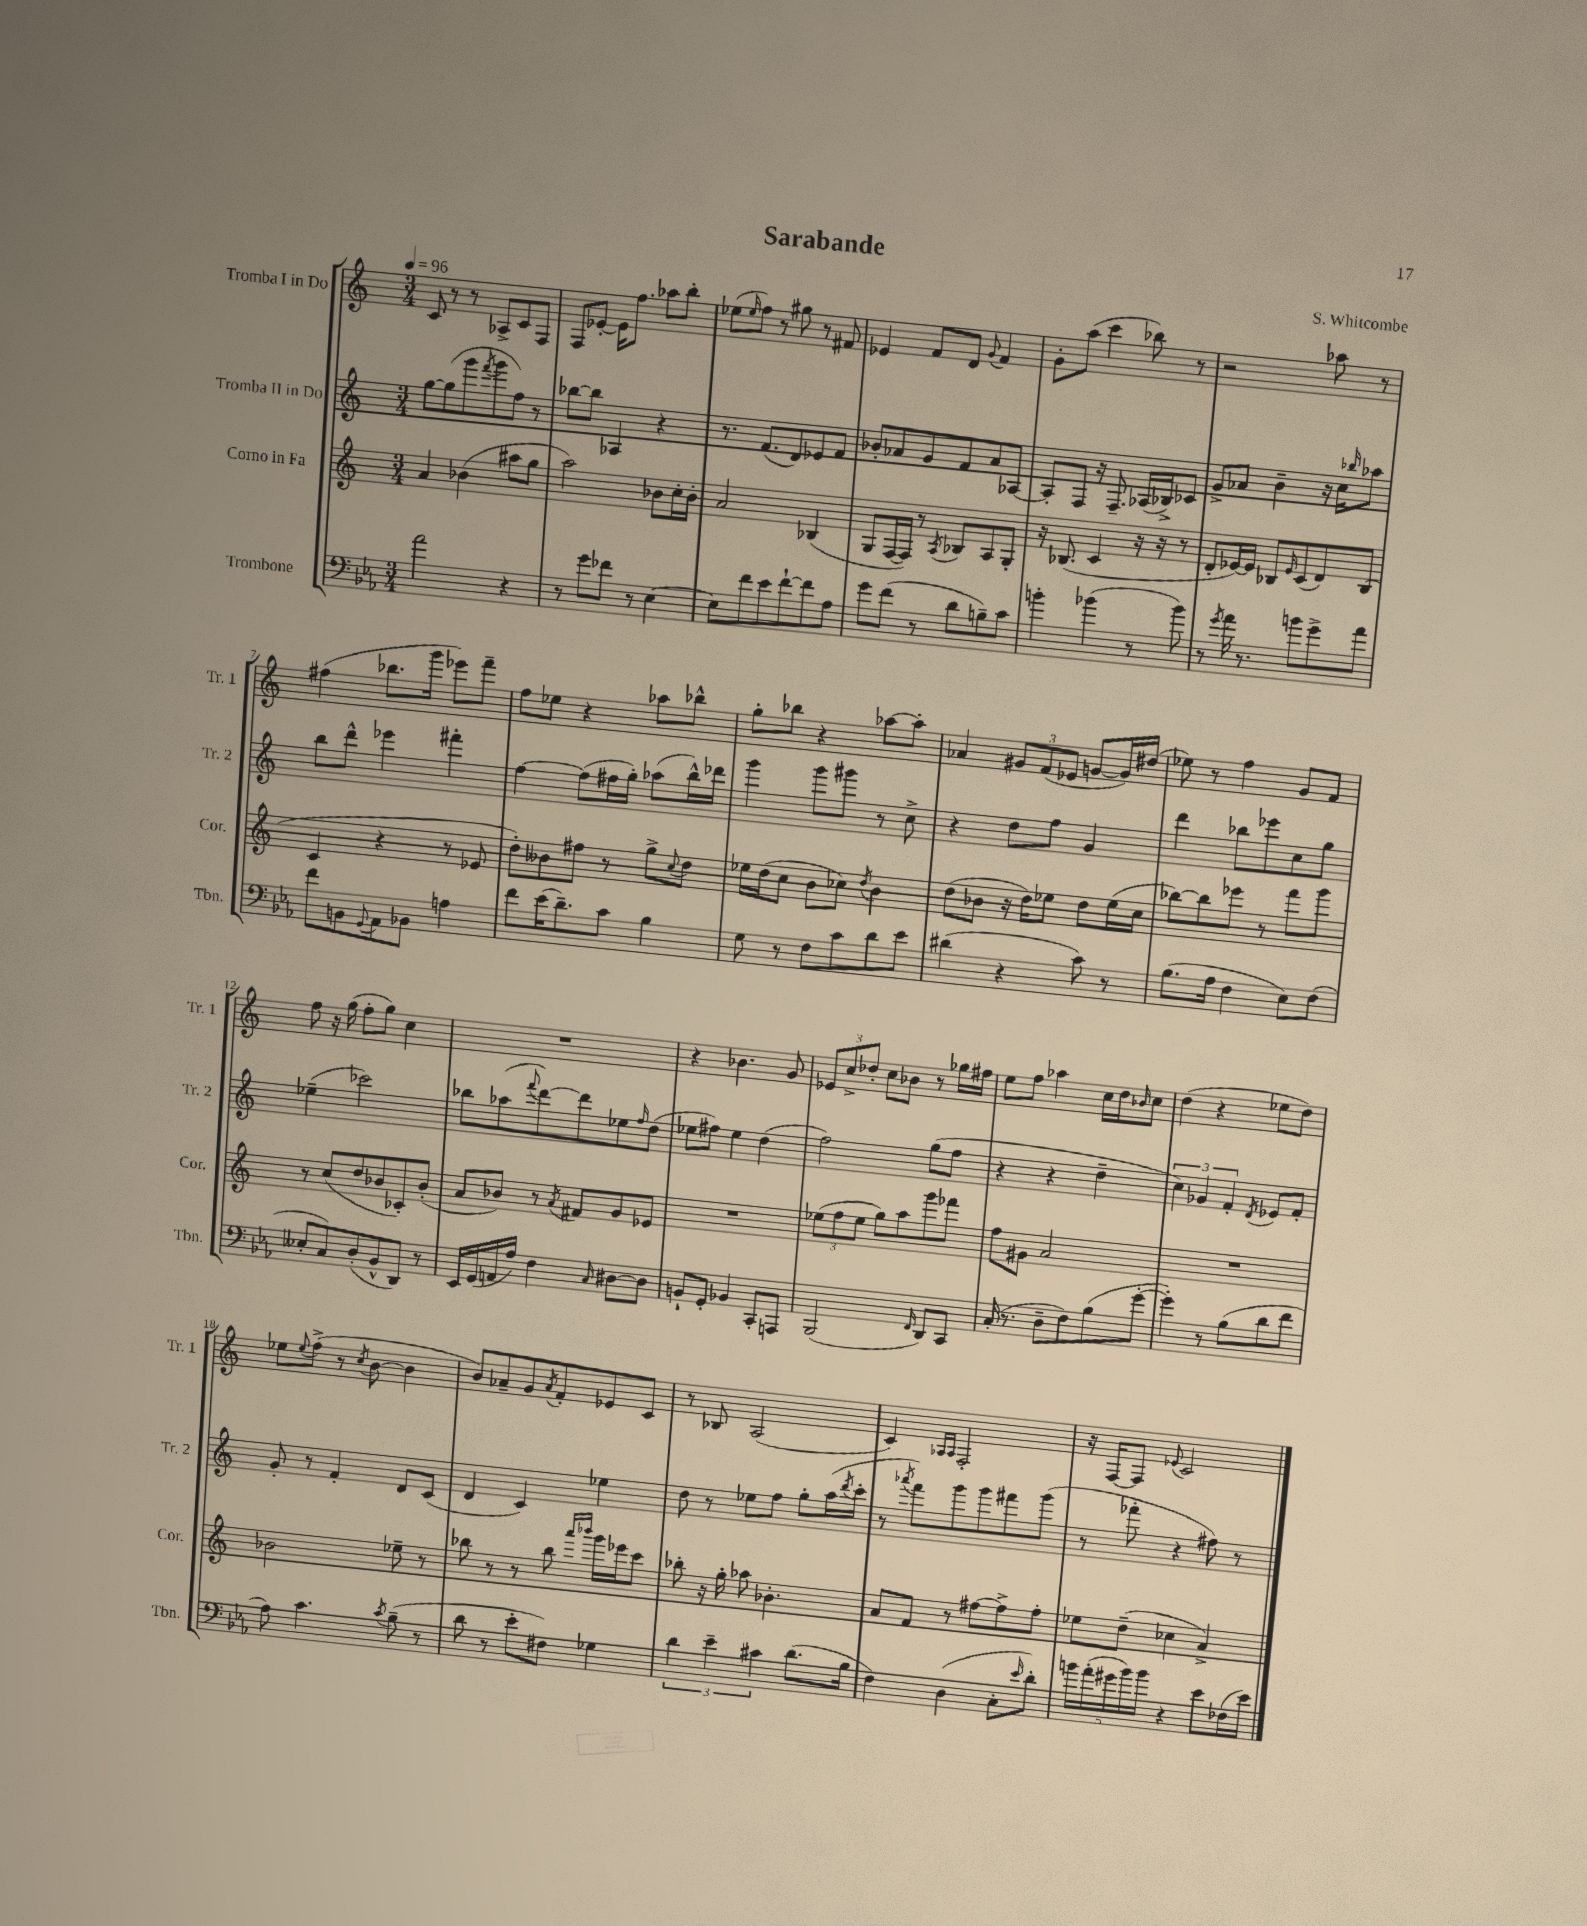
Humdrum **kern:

**kern	**kern	**kern	**kern
*staff4	*staff3	*staff2	*staff1
*clefF4	*clefG2	*clefG2	*clefG2
*k[b-e-a-]	*k[]	*k[]	*k[]
*M3/4	*M3/4	*M3/4	*M3/4
*MM96	*MM96	*MM96	*MM96
2a-	4a	[8gg	8c
.	.	(8gg]	8r
.	(4b-	8ggg	8r
.	.	8qfff	.
.	.	8ggg	8A-^
4r	8aa#	8ff)	8c
.	8gg	8r	8F
=	=	=	=
8r	2aa)	[8bb-	8F
8g	.	8bb-]	[8e-'
8f-	.	4A-	16e-]
.	.	.	8.ff
8r	.	.	.
[4E-	8b-	4r	8aa-
.	16cc'	.	8bb'
.	16b-'	.	.
=	=	=	=
8E-]	2a	8.r	(8ee-
.	.	.	16qqee-
8f	.	.	8ff)
.	.	(8.f	.
8e-	.	.	8r
[8f`	.	8d)	8gg#
8f]	(4B-	8e-	8r
8A-	.	8f	8f#
=	=	=	=
8g	8G	8b-'	4e-
(8f	[16F	8a-	.
.	16F])	.	.
8r	8r	8g	8f
.	8qA	.	.
8d	8B-	8f	8d
.	.	.	8qqg
8B~)	8A	8a-	4f
8c	8G'	[8A-	.
=	=	=	=
4b'	16r	8A-']	8g'
.	(8.B-	.	.
.	.	8F	(8aa
(4b-	4c	16r	4ccc
.	.	8.F~	.
8r	16r	(16A-	8bb-)
.	16r	16B-^)	.
8b-)	8r	8c-	8r
=	=	=	=
8r	8d'	8g^	2r
8qg	.	.	.
16a-	[16e-)	8a-	.
8.r	16e-]	.	.
.	8B-	4b~	.
.	16qqe-	.	.
8b	(8c	.	.
8g^	8d)	16r	8aa-
.	.	16cc	.
.	.	16qqbb-	.
8a-	(8B-	8aa-	8r
=	=	=	=
8f	4c	8bb	(4ff#
8BB	.	8ddd^^	.
8qqGG	.	.	.
8AA-	4r	4eee-	8.bb-
8BB-	.	.	.
.	.	.	16ggg
4A	8r	4fff#'	8eee-)
.	8e-	.	8fff~
=	=	=	=
8f	8dd')	[4ff	8ff
(16e-	8b--	.	8ee-
8.d~)	.	.	.
.	8ff#	(8ff]	4r
8c	8r	16ff#	.
.	.	16gg')	.
4B-	8gg^	(8aa-	8aa-
.	8qqcc	.	.
.	8dd	16bb^^)	8bb-^^
.	.	16ddd-	.
=	=	=	=
8G	16ee-	4ggg	8gg'
.	(16dd	.	.
8r	8cc	.	8bb-
8F	8b	8ggg	4r
8c	8cc-)	8ggg#	.
.	8qdd	.	.
8d	4b	8r	[8aa-
8e-	.	8cc^	8aa-']
=	=	=	=
(4d#	(8dd	4r	4a-
.	8b-	.	.
4r	16r	8dd	12g#
.	16dd)	.	.
.	.	.	(12f
.	8ee-	8ff	.
.	.	.	12e-
8c)	8dd	4g	[8g
8r	(16ee-	.	16g])
.	16cc	.	(16dd#
=	=	=	=
(8.B-	[8bb-)	4ddd	8ee-)
.	8bb-]	.	8r
16A-	.	.	.
4F	8eee-	8bb-	4ff
.	8r	8eee-	.
8E-)	8fff	8cc	8g
(8F	8ggg	8gg	8f
=	=	=	=
8E--'	8r	(4ee-~	8ff
8C)	(8cc	.	16r
.	.	.	(16gg
(8D'	8dd	2ccc-)	8ff'
8BB-^^	8b-	.	8gg)
8DD)	8c-')	.	4cc
8r	(8b-'	.	.
=	=	=	=
16EE-	8a	8bb-	2.r
(16GG	.	.	.
16AA	8b-)	(8aa-	.
16A-)	.	.	.
.	.	8qqfff	.
4F	8r	[8ddd)	.
.	8qa	.	.
.	8f#	8ddd]	.
16qqC	.	.	.
[8D#	8g	8ee-	.
.	.	16qqff	.
8D#]	8e-	(8dd	.
=	=	=	=
8BB`	2.r	8ee-	4r
8GG'	.	8ff#)	.
4BB-	.	4ee-	4.b-
8CC'	.	(4dd	.
8AAA	.	.	8g
=	=	=	=
(2BBB-	(12ee-	2ff)	12e-
.	12ff	.	12cc^
.	12ee-	.	12dd-'
.	8gg)	.	8cc
.	8aa	.	8b-
16qqFF	.	.	.
8DD)	8ggg	(8gg	8r
8CC	8fff-	8ff	16gg-
.	.	.	16ff#
=	=	=	=
(16C'	8ff	4r	8ee
8.r	.	.	.
.	8g#	.	8ff
8D~	2a	4r	4aa-
8F)	.	.	.
(8B-	.	4dd~	16cc
.	.	.	16dd
.	.	.	16qqb-
[8g'	.	.	8cc
=	=	=	=
4g'])	2.r	6cc)	(4dd
.	.	6g-	.
8r	.	.	4r
.	.	6f'	.
(8B-	.	.	.
.	.	8qd	.
8d	.	8e-	8ee-
8f	.	8f'	8dd)
=	=	=	=
8A-)	2b-	8g'	8ee-
.	.	.	8qqee-
4.c	.	8r	(8ff^
.	.	4f'	8r
.	.	.	8qcc
.	.	.	[8b
8qc	.	.	.
(8B-~	8ee-~	8d	4b]
8r	8r	(8c	.
=	=	=	=
8d	8bb-	4d	8b)
8r	8r	.	8a-~
8e-'	8r	4c)	8g
.	.	.	8qa-
8F#)	8bb-	.	8f'
.	16qqaaa	.	.
.	16qqbbb-	.	.
4G-	16ggg	4ee-	8e-
.	16eee-	.	.
.	8ccc	.	8c
=	=	=	=
6d	8bb-'	8dd	8r
.	16r	8r	8B-
6e-~	.	.	.
.	16gg'	.	.
.	8aa-	8ee-	(2A
6c#	.	.	.
.	4.b-'	8ff	.
(8.d	.	8gg'	.
.	.	(16aa	.
.	.	8qddd	.
16B-	.	16ccc'	.
=	=	=	=
4F)	8a	8r	4c)
.	.	8qaaa-	.
.	8f	8fff)	.
.	.	.	16qqA-
.	.	.	16qqA-
(4D	8r	8ggg	2F'
.	[8ff#	8ggg	.
8C'	8ff#^]	8fff#	.
16qqe-	.	.	.
8d')	8ff#'	(8ggg	.
=	=	=	=
20b	8ee-	8r	16r
(20a-'	.	.	.
.	.	.	[16F
20g#	.	.	.
.	(8dd~	8fff-'	8F]
20b)	.	.	.
20b	.	.	.
.	.	.	8qqe-
4r	4cc-	4r	2c
8e-	4a^)	8ff#)	.
(16F-	.	8r	.
16e-)	.	.	.
==	==	==	==
*-	*-	*-	*-
